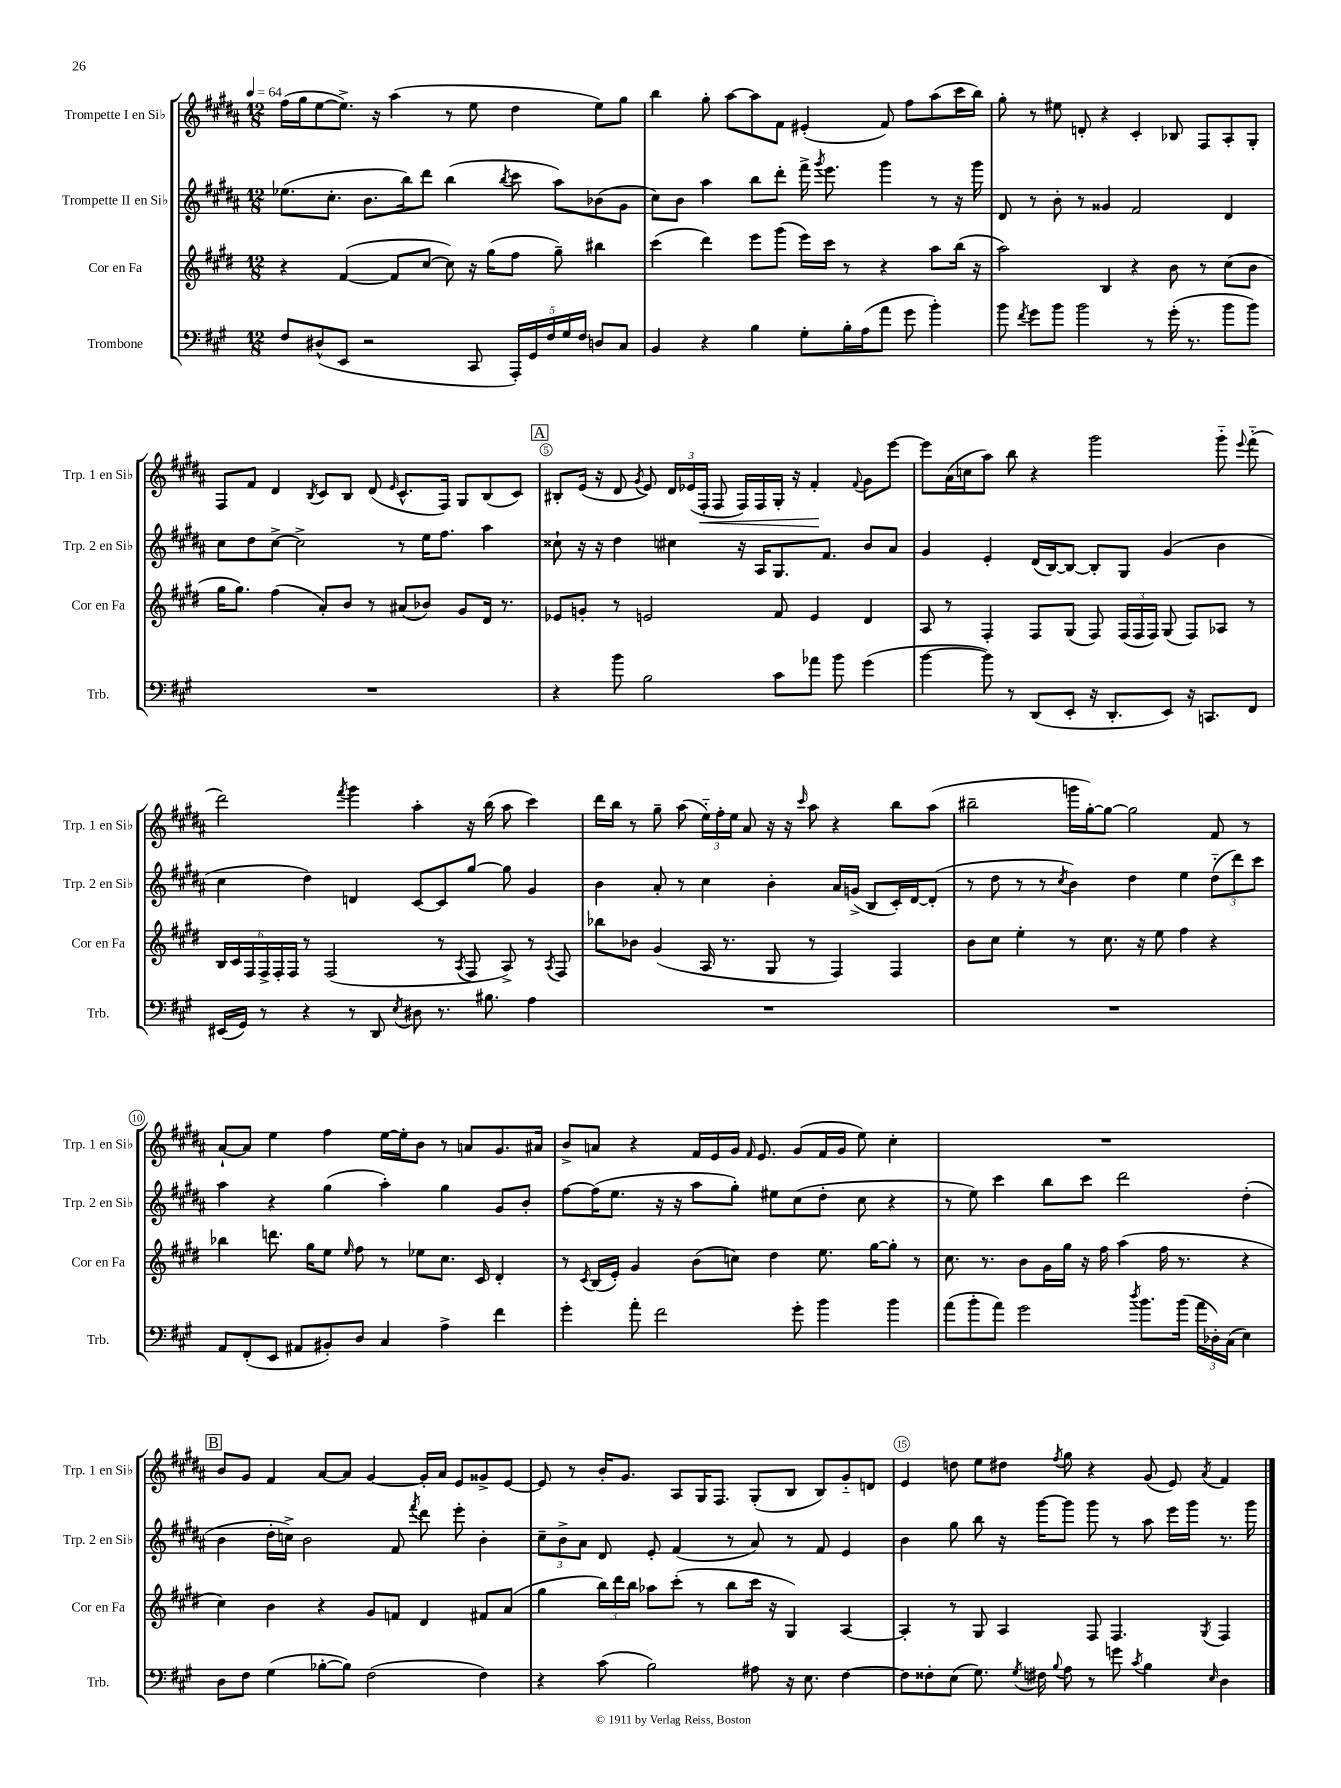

**kern	**kern	**kern	**kern
*staff4	*staff3	*staff2	*staff1
*clefF4	*clefG2	*clefG2	*clefG2
*k[f#c#g#]	*k[f#c#g#d#]	*k[f#c#g#d#a#]	*k[f#c#g#d#a#]
*M12/8	*M12/8	*M12/8	*M12/8
*MM64	*MM64	*MM64	*MM64
8F#	4r	(8.ee-	(16ff#
.	.	.	16gg#
(8D#^^	.	.	[8ee
.	.	8.cc#'	.
8EE	([4f#	.	8.ee^])
2r	.	8.b	.
.	.	.	16r
.	8f#]	.	(4aa#
.	.	16bb)	.
.	[8cc#	8ddd#	.
.	8cc#])	(4bb	8r
8CC#	16r	.	8ee
.	(16gg#	.	.
.	.	8qbb	.
20AAA')	8ff#	8ccc#	4dd#
20GG#	.	.	.
20F#	.	.	.
.	8gg#~)	8aa#)	.
20G#	.	.	.
20F#	.	.	.
8D	4bb#	(8b-	8ee)
8C#	.	8g#	8gg#
=	=	=	=
4BB	(4ccc#	8cc#)	4bb
.	.	8b	.
4r	4ddd#)	4aa#	8gg#'
.	.	.	[8aa#
4B	8eee	8bb	8aa#]
.	(8ggg#	8ddd#'	8f#
8G#'	16eee)	16fff#^	(4e#'
.	.	8qggg#	.
.	16ccc#	8.eee	.
16B'	8r	.	.
(16A	.	.	.
8a	4r	4ggg#	8f#)
8g#	.	.	8ff#
4b')	8aa	8r	(8aa#
.	(16bb	16r	16ccc#
.	16r	16ggg#	16bb)
=	=	=	=
8b	2aa)	8d#	8gg#'
8qf#	.	.	.
8g#	.	8r	8r
8b	.	8b'	8ee#
2b	.	8r	8d'
.	4B	4g##	4r
.	4r	2f#	4c#'
8r	.	.	.
(16g#'	8b	.	8B-
8.r	.	.	.
.	8r	.	8F#
8b	(8cc#	4d#	8A#'
8b)	8b	.	8G#'
=	=	=	=
1.r	16gg#	8cc#	8F#
.	8.gg#)	.	.
.	.	8dd#	8f#
.	(4ff#	[8cc#^	4d#
.	.	2cc#^]	.
.	.	.	8qB
.	8a')	.	8c#
.	8b	.	8B
.	8r	.	(8d#
.	.	.	16qqe
.	(8a#	8r	8.c#^^
.	8b-)	16ee	.
.	.	8.ff#	16F#)
.	8g#	.	8G#
.	16d#	4aa#	(8B
.	8.r	.	.
.	.	.	8c#)
=	=	=	=
4r	8e-	8cc##`	8B#'
.	8g'	16r	(16e
.	.	16r	16r
8b	8r	4dd#	8d#
.	.	.	8qg#
2B	2e	.	8e)
.	.	4cc#	24d#
.	.	.	(24e-
.	.	.	24F#'
.	.	.	8F#
.	.	16r	16F#)
.	.	16A#	16F#
8c#	8f#	8.G#	16G#'
.	.	.	16r
8a-	4e	.	4f#'
.	.	8.f#	.
8b	.	.	.
.	.	.	8qqf#
(4g#	4d#	8b	8g#
.	.	8a#	[8eee
=	=	=	=
[4b	8A	4g#	8eee]
.	8r	.	(16a#
.	.	.	16cc
8b])	4F#'	4e'	8aa#)
8r	.	.	8bb
(8DD	8F#	(16d#	4r
.	.	[16B)	.
8EE'	(8G#	8B_	.
16r	8F#)	8B']	2ggg#
8.DD'	.	.	.
.	(24F#	8G#	.
.	24F#	.	.
.	24F#)	.	.
8EE)	(8G#	(4g#	.
16r	8F#)	.	.
8.CC	.	.	.
.	8A-	4b	8ggg#'~
.	.	.	8qqeee
8FF#	8r	.	(8fff#'~
=	=	=	=
(16EE#	24B	4cc#	2ddd#)
.	24c#	.	.
16GG#)	.	.	.
.	24F#	.	.
8r	24F#^	.	.
.	24F#'	.	.
.	24F#	.	.
4r	8r	4dd#)	.
.	(2F#	.	.
.	.	.	8qfff#
8r	.	4d	4ggg#
8DD	.	.	.
8qE	.	.	.
8D#	.	[8c#	4aa#'
8.r	8r	8c#]	.
.	8qA	.	.
.	8F#	[8gg#	16r
8.B#	.	.	(16bb
.	8A^)	8gg#]	8aa#
4A	8r	4g#	4ccc#)
.	8qA	.	.
.	8F#	.	.
=	=	=	=
1.r	8bb-	4b	16ddd#
.	.	.	16bb
.	8b-	.	8r
.	(4g#	8a#'	8gg#~
.	.	8r	(8aa#
.	16A	4cc#	24ee'~)
.	.	.	24ff#'
.	8.r	.	.
.	.	.	24ee
.	.	.	8a#
.	8G#	4b'	16r
.	.	.	16r
.	.	.	16qqccc#
.	8r	.	8aa#
.	4F#)	16a#	4r
.	.	(16g^	.
.	.	8B	.
.	4F#	16c#')	8bb
.	.	[16d#	.
.	.	(8d#']	(8aa#
=	=	=	=
1.r	8b	8r	2bb#~
.	8cc#	8dd#	.
.	4ee'	8r	.
.	.	8r	.
.	.	8qcc#	.
.	8r	4b)	16ggg
.	.	.	[16gg#')
.	8.cc#	.	8gg#_
.	.	4dd#	2gg#]
.	16r	.	.
.	8ee	.	.
.	4ff#	4ee	.
.	4r	(12dd#'~	8f#
.	.	12ddd#)	.
.	.	.	8r
.	.	12ccc#	.
=	=	=	=
8AA	4bb-	4aa#	[8a#`
(8FF#'	.	.	8a#]
8EE	8.ddd	4r	4ee
8AA#	.	.	.
.	16gg#	.	.
8BB#')	8ee	(4gg#	4ff#
.	16qqee	.	.
8D	8ff#	.	.
4C#	8r	4aa#')	[16ee
.	.	.	16ee']
.	8ee-	.	8b
4A^	8.cc#	4gg#	8r
.	.	.	8a
.	16c#	.	.
4f#	4d#'	8g#	8.g#
.	.	8b'	.
.	.	.	16a#
=	=	=	=
4g#'	8r	[8ff#	8b^
.	8qc#	.	.
.	(16B	(16ff#]	8a
.	16e')	8.ee	.
8a'	4g#	.	4r
2f#	.	16r	.
.	.	16r	.
.	(8b	8aa#	16f#
.	.	.	16e
.	8cc)	8gg#')	16g#
.	.	.	16qqf#
.	.	.	8.e
.	4dd#	8ee#	.
8g#'	.	(8cc#	(8g#
4b	8.ee	8dd#'	16f#
.	.	.	16g#
.	.	8cc#	8ee)
.	[16gg#	.	.
4b	8gg#']	4r	4cc#'
.	8r	.	.
=	=	=	=
(8a	8.cc#	8r	1.r
8b'	.	8ee)	.
.	8.r	.	.
8a)	.	4ccc#	.
2g#	8b	.	.
.	16g#	8bb	.
.	16gg#	.	.
.	16r	8ccc#	.
.	16ff#	.	.
.	(4aa	2ddd#	.
8qdd	.	.	.
8.b	.	.	.
.	16ff#	.	.
(16b	8.r	.	.
24a	.	.	.
24D-')	.	.	.
(24C#	.	.	.
4E)	4r	(4dd#'	.
=	=	=	=
8D	4cc#)	4b	8b
8F#	.	.	8g#
(4G#	4b	16dd#'	4f#
.	.	16cc^)	.
.	.	2b	.
[8B-'	4r	.	[8a#
8B-])	.	.	8a#]
(2F#	8g#	.	[4g#
.	8f	8f#	.
.	.	8qfff#	.
.	4d#	8ddd#	16g#']
.	.	.	16a#
.	.	8eee'	8e
4F#)	8f#	4b'	8g##^
.	(8a	.	[8e
=	=	=	=
4r	4gg#	12cc#~	8e]
.	.	12b^	.
.	.	.	8r
.	.	12a#	.
(8c#	24bb)	8d#	16b'
.	24ddd#	.	.
.	.	.	8.g#
.	24bb	.	.
2B)	8aa-	8e'	.
.	(8ccc#'	(4f#	8A#
.	8r	.	16G#
.	.	.	8.F#
.	8bb	8r	.
8A#	16ccc#	8a#)	(8G#'
.	16r	.	.
16r	4G#)	8r	8B
8.E	.	.	.
.	.	8f#	8B)
[4F#	[4A	4e	8g#'~
.	.	.	8d
=	=	=	=
8F#]	4A']	4b	4e
8F##'	.	.	.
(8E	8r	8gg#	8dd
8.G#)	8G#	8bb	8ee
.	4A	16r	8dd#
8qG#	.	.	.
16F#	.	[16ggg#	.
8qqB	.	.	8qff#
8A	.	8ggg#]	8gg#
8r	8F#	8ggg#	4r
8g	4.F#	8r	.
8qc#	.	.	.
4B	.	8aa#	(8g#
.	.	16eee	8e)
.	.	16ggg#	.
16qqE	8qG#	.	8qa#
4D	4F#	8.r	4f#
.	.	16ggg#	.
==	==	==	==
*-	*-	*-	*-
